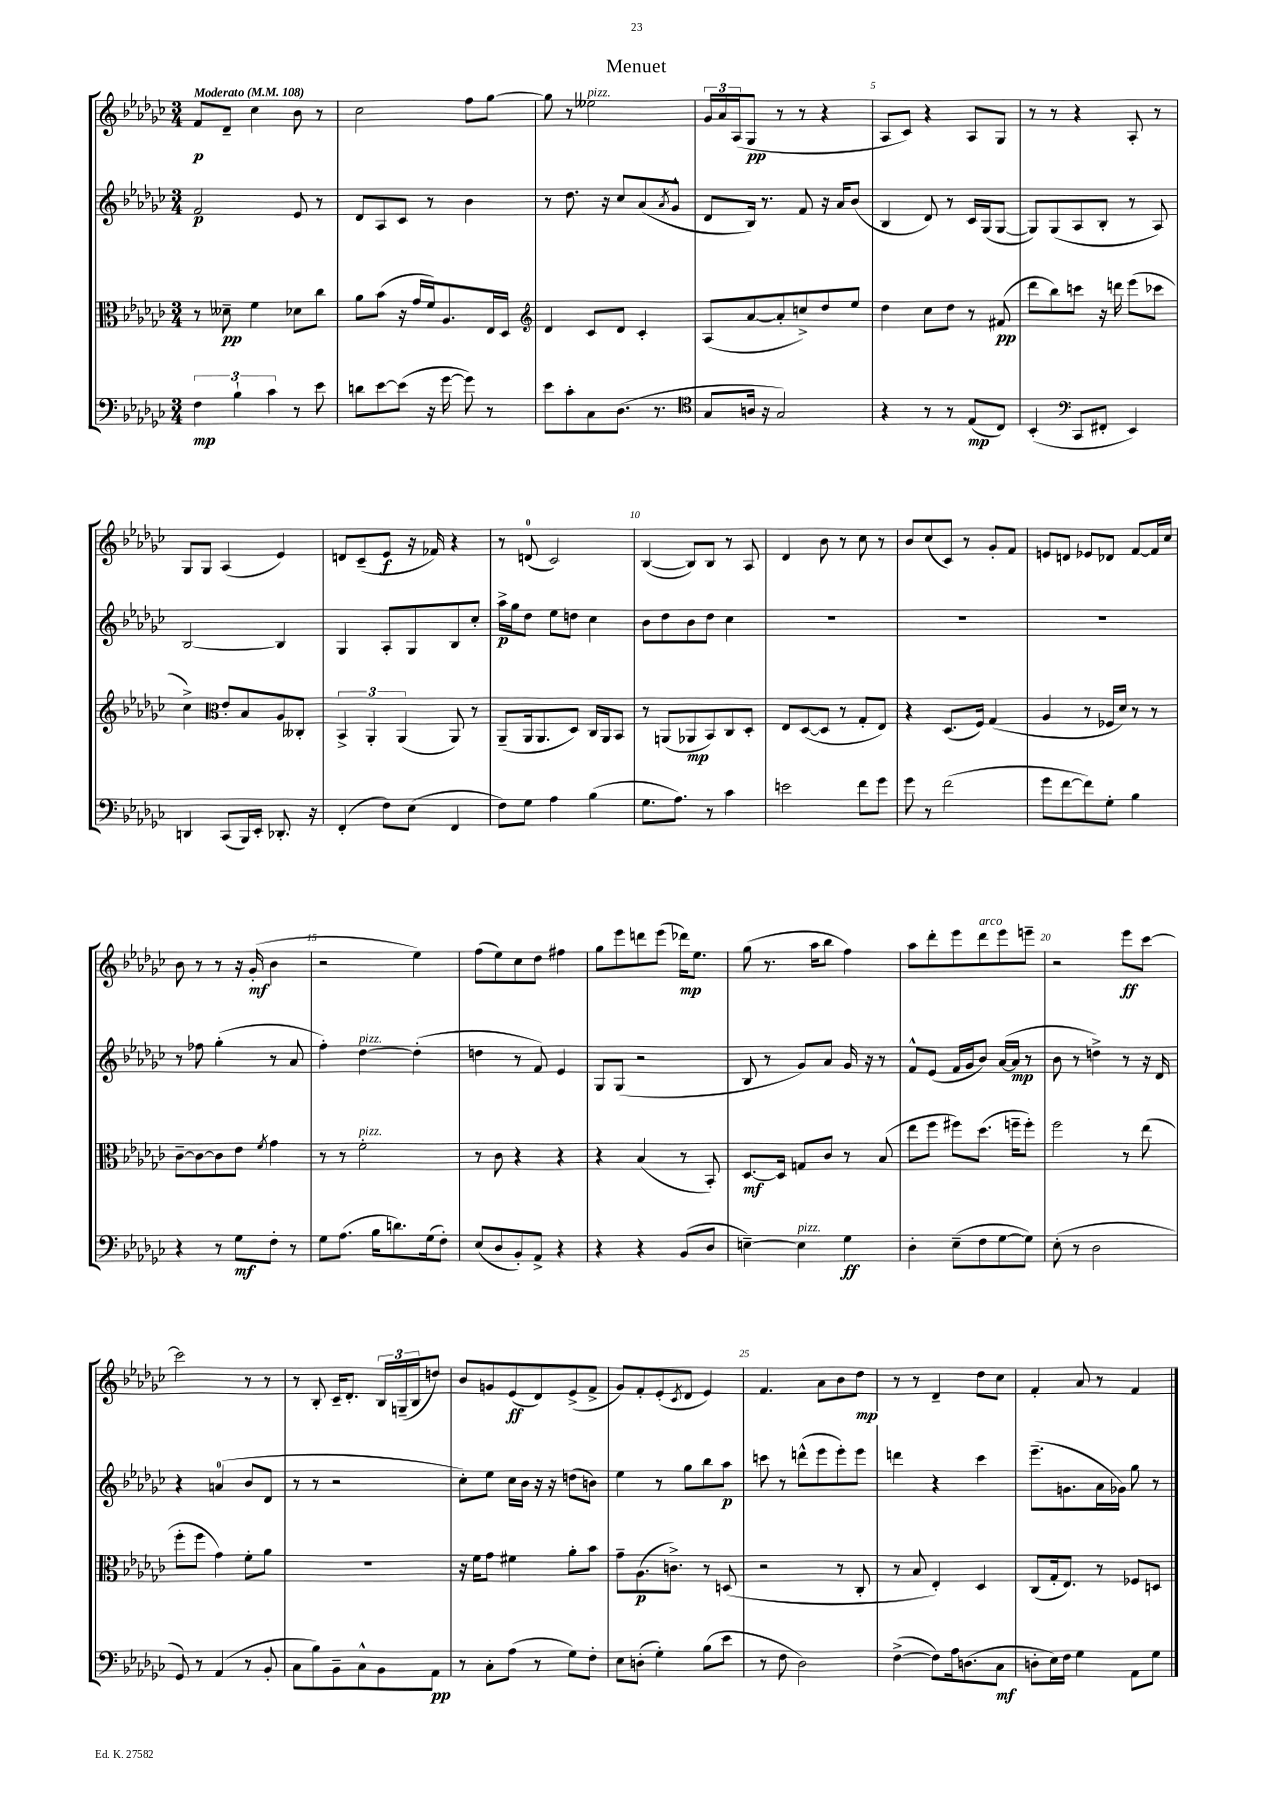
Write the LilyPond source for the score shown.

\header { title = "Menuet" }
<<
\new StaffGroup <<
\new Staff = "s0" {
    \clef treble \key ges \major \numericTimeSignature \time 3/4 \tempo "Moderato" 4 = 108
    f'8\p des'8-- ces''4 bes'8 r8 |
    ces''2 f''8 ges''8~ |
    ges''8 r8 eeses''2^\markup { \italic "pizz." } |
    \tuplet 3/2 { ges'16 aes'16 aes16( } ges8\pp r8 r8 r4 |
    aes8 ces'8) r4 aes8 ges8 |
    r8 r8 r4 aes8-. r8 |
    ges8 ges8 aes4( ees'4) |
    d'8 ces'8--( ees'8\f r16 fes'16) r4 |
    r8 d'8-0( ces'2) |
    bes4~( bes8) bes8 r8 aes8 |
    des'4 bes'8 r8 ces''8 r8 |
    bes'8 ces''8( ces'8) r8 ges'8-. f'8 |
    e'8 d'8 ees'8 des'8 f'8~ f'16 ces''16 |
    bes'8 r8 r8 r16 ges'16-.\mf( bes'4 |
    r2 ees''4) |
    f''8( ees''8) ces''8 des''8 fis''4 |
    ges''8 ees'''8 d'''8 ees'''8( des'''16\mp) ees''8. |
    ges''8( r8. aes''16 bes''8 f''4) |
    aes''8 des'''8-. ees'''8 des'''8^\markup { \italic "arco" } ees'''8 e'''8-- |
    r2 ees'''8\ff ces'''8~ |
    ces'''2 r8 r8 |
    r8 bes8-. ces'16-- des'8.-. \tuplet 3/2 { bes16 g16--( bes16 } d''8) |
    bes'8 g'8 ees'8\ff( des'8) ees'8->( f'8-> |
    ges'8) f'8-. ees'8-.( \acciaccatura { ces'8 } des'8 ees'4) |
    f'4. aes'8 bes'8 des''8\mp |
    r8 r8 des'4-- des''8 ces''8 |
    f'4-. aes'8 r8 f'4 \bar "|." |
}
\new Staff = "s1" {
    \clef treble \key ges \major \numericTimeSignature \time 3/4
    f'2\p ees'8 r8 |
    des'8 aes8 ces'8 r8 bes'4 |
    r8 des''8. r16 ces''8 aes'8( \acciaccatura { aes'8 } ges'8-^ |
    des'8 bes16) r8. f'8 r16 aes'16 bes'8( |
    bes4 des'8) r8 ces'16 ges16( ges8~ |
    ges8) ges8( aes8 bes8-. r8 aes8) |
    bes2~ bes4 |
    ges4 aes8-. ges8 bes8 ces''8-. |
    aes''16->\p ges''16 des''8 ees''8 d''8 ces''4 |
    bes'8 des''8 bes'8 des''8 ces''4 |
    R2. |
    R2. |
    R2. |
    r8 fes''8 ges''4-.( r8 aes'8 |
    f''4-.) des''4~^\markup { \italic "pizz." } des''4-.( |
    d''4 r8 f'8) ees'4 |
    ges8 ges8( r2 |
    bes8 r8 ges'8) aes'8 ges'16 r16 r8 |
    f'8-^ ees'8( f'16 ges'16 bes'8) aes'16~( aes'16\mp r8 |
    bes'8 r8 d''4->) r8 r16 des'16 |
    r4 a'4-0( bes'8 des'8 |
    r8 r8 r2 |
    ces''8-.) ees''8 ces''16 bes'16 r16 r16 d''8( b'8) |
    ees''4 r8 ges''8 bes''8 aes''8\p |
    c'''8 r8 d'''8-^( ees'''8 ees'''8-.) ees'''8 |
    d'''4 r4 ces'''4 |
    ees'''8.--( g'8. aes'16 ges'16) ges''8 r8 \bar "|." |
}
\new Staff = "s2" {
    \clef alto \key ges \major \numericTimeSignature \time 3/4
    r8 deses'8--\pp f'4 des'8 ces''8 |
    aes'8 bes'8( r16 ges'16 f'16) aes8. ees16 des16 |
    \clef treble des'4 ces'8 des'8 ces'4-. |
    aes8( aes'8~ aes'8-. c''8->) des''8 ees''8 |
    des''4 ces''8 des''8 r8 fis'8\pp( |
    des'''8 bes''8) c'''8 r16 d'''16 ees'''8( ces'''8 |
    ces''4->) \clef alto ees'8-. bes8 aes8 ceses8-. |
    \tuplet 3/2 { bes,4-> aes,4-. aes,4( } aes,8) r8 |
    aes,8--( aes,16 aes,8. des8) ces16 aes,16 bes,8 |
    r8 a,8( aes,8\mp bes,8) ces8 des8-. |
    ees8 des8~( des8 r8 ges8-. ees8) |
    r4 des8.( f16) ges4( |
    aes4 r8 fes16 des'16) r8 r8 |
    ces'8~-- ces'8~ ces'8 ees'8 \acciaccatura { f'8 } ges'4 |
    r8 r8 f'2-.^\markup { \italic "pizz." } |
    r8 ces'8 r4 r4 |
    r4 bes4( r8 bes,8-.) |
    des8.~\mf des16 g8 ces'8 r8 bes8( |
    ees''8 f''8 fis''8) des''8.( f''16-- f''8-.) |
    f''2 r8 ees''8( |
    f''8-. f''8 ges'4) f'8-. aes'8 |
    R2. |
    r16 f'16 ges'8 fis'4 aes'8-. bes'8 |
    ges'8-- aes8.\p( c'8.->) r8 d8( |
    r2 r8 ces8-. |
    r8 bes8 ees4-.) des4 |
    ces8( ges16-. ees8.) r8 fes8 d8 \bar "|." |
}
\new Staff = "s3" {
    \clef bass \key ges \major \numericTimeSignature \time 3/4
    \tuplet 3/2 { f4\mp bes4-! ces'4 } r8 ees'8 |
    d'8 ees'8~ ees'8( r16 ges'16~ ges'8) r8 |
    ees'8 ces'8-. ces8 des8.( r8. |
    \clef tenor ges8 a16 r16 ges2) |
    r4 r8 r8 ees8\mp( ces8) |
    bes,4-.( \clef bass ces,8 fis,8-. ees,4) |
    d,4 ces,8( bes,,16) ees,16-. des,8.-. r16 |
    f,4-.( f8) ees8( f,4 |
    f8) ges8 aes4 bes4( |
    ges8. aes8.) r8 ces'4 |
    e'2 f'8 ges'8 |
    ges'8 r8 f'2( |
    ges'8 f'8~ f'8) ges8-. bes4 |
    r4 r8 ges8\mf f8-. r8 |
    ges8 aes8.( bes16 d'8.) ges16( f8-.) |
    ees8( des8 bes,8-.) aes,8-> r4 |
    r4 r4 bes,8( des8 |
    e4~--) e4^\markup { \italic "pizz." } ges4\ff |
    des4-. ees8--( f8 ges8~ ges8) |
    ees8-.( r8 des2 |
    ges,8) r8 aes,4( r8 bes,8-. |
    ces8 bes8) bes,8-- ces8-^ bes,8 aes,8\pp |
    r8 ces8-. aes8( r8 ges8) f8-. |
    ees8 d8-.( ges4-.) bes8( ees'8 |
    r8 f8 des2) |
    f4~->( f8) aes16 d8.( ces8\mf |
    d8-. ees16) f16 ges4 aes,8 ges8 \bar "|." |
}
>>
>>
\layout { \context { \Score \override BarNumber.break-visibility = ##(#f #t #t) barNumberVisibility = #(every-nth-bar-number-visible 5) } }
